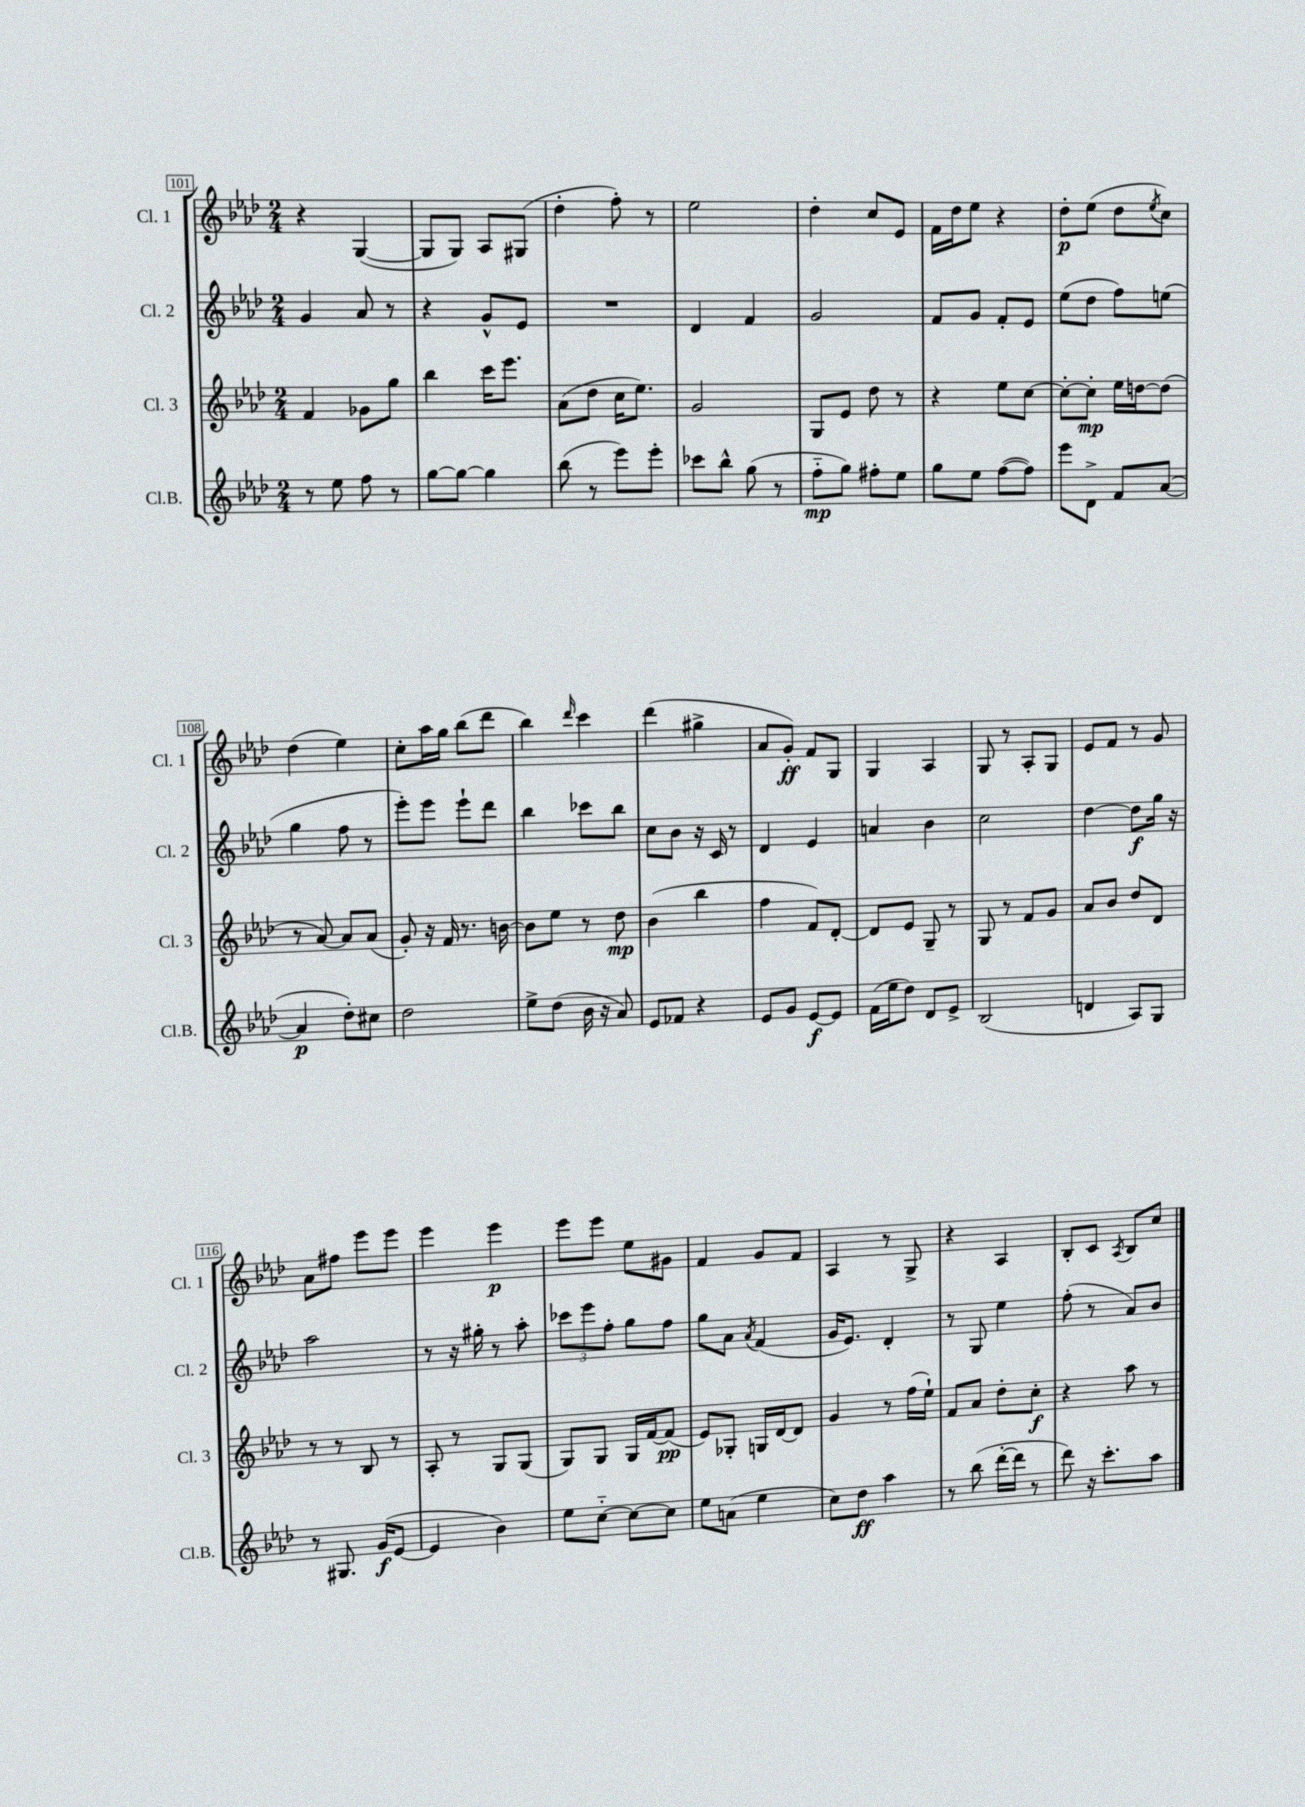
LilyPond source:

<<
\new StaffGroup <<
\new Staff = "s0" \with { instrumentName = "Cl. 1" shortInstrumentName = "Cl. 1" } {
    \clef treble \key aes \major \numericTimeSignature \time 2/4
    r4 g4~( |
    g8 g8) aes8 gis8( |
    des''4-. f''8-.) r8 |
    ees''2 |
    des''4-. c''8 ees'8 |
    f'16 des''16 ees''8 r4 |
    des''8-.\p ees''8( des''8 \acciaccatura { ees''8 } c''8) |
    des''4( ees''4) |
    c''8-. aes''16 g''16 bes''8( des'''8 |
    bes''4) \grace { des'''16 } c'''4 |
    des'''4( gis''4-> |
    aes'8 g'8-.\ff) f'8 g8 |
    g4 aes4 |
    g8 r8 aes8-. g8 |
    ees'8 f'8 r8 g'8 |
    aes'8 fis''8 ees'''8 ees'''8 |
    ees'''4 ees'''4\p |
    ees'''8 ees'''8 ees''8 gis'8 |
    f'4 g'8 f'8 |
    aes4 r8 g8-> |
    r4 aes4 |
    bes8-. c'8 \acciaccatura { aes8 } bes8 c''8 \bar "|." |
}
\new Staff = "s1" \with { instrumentName = "Cl. 2" shortInstrumentName = "Cl. 2" } {
    \clef treble \key aes \major \numericTimeSignature \time 2/4
    g'4 aes'8 r8 |
    r4 g'8-^ ees'8 |
    R2 |
    des'4 f'4 |
    g'2 |
    f'8 g'8 f'8-. ees'8 |
    ees''8( des''8 f''8) e''8( |
    g''4 f''8 r8 |
    ees'''8-.) ees'''8 ees'''8-! des'''8 |
    bes''4 ces'''8 bes''8 |
    c''8 bes'8 r16 c'16 r8 |
    des'4 ees'4 |
    a'4 bes'4 |
    c''2 |
    des''4~ des''8\f g''16 r16 |
    aes''2 |
    r8 r16 gis''16-. r8 aes''8-. |
    \tuplet 3/2 { ces'''8 ees'''8 f''8-. } g''8 f''8 |
    g''8 aes'8 \acciaccatura { aes'8 } f'4( |
    g'16 ees'8.) des'4-. |
    r8 g8 ees''4 |
    f''8-.( r8 aes'8) bes'8 \bar "|." |
}
\new Staff = "s2" \with { instrumentName = "Cl. 3" shortInstrumentName = "Cl. 3" } {
    \clef treble \key aes \major \numericTimeSignature \time 2/4
    f'4 ges'8 g''8 |
    bes''4 c'''16 ees'''8. |
    aes'8( des''8 c''16 ees''8.) |
    g'2 |
    g8 ees'8 des''8 r8 |
    r4 ees''8 c''8~ |
    c''8~-. c''8-.\mp ees''16 d''16~ d''8( |
    r8 aes'8~) aes'8 aes'8( |
    g'8-.) r16 f'16 r8. b'16~ |
    b'8 ees''8 r8 des''8\mp |
    bes'4( bes''4 |
    f''4 f'8) des'8~-. |
    des'8 ees'8 g8-- r8 |
    g8 r8 f'8 g'8 |
    aes'8 bes'8 des''8 des'8 |
    r8 r8 bes8 r8 |
    aes8-. r8 g8 g8( |
    g8) g8 g16 f'16~ f'8\pp( |
    ees'8) ges8-. g16 des'16~ des'8 |
    g'4 r8 f''16( ees''16-!) |
    f'8 aes'8 des''8-. c''8-.\f |
    r4 aes''8 r8 \bar "|." |
}
\new Staff = "s3" \with { instrumentName = "Cl.B." shortInstrumentName = "Cl.B." } {
    \clef treble \key aes \major \numericTimeSignature \time 2/4
    r8 ees''8 f''8 r8 |
    g''8~ g''8~ g''4 |
    bes''8( r8 ees'''8) ees'''8-. |
    ces'''8 bes''8-^ g''8( r8 |
    f''8-_\mp g''8) fis''8-. ees''8 |
    g''8 ees''8 f''8~( f''8) |
    ees'''8 des'8-> f'8 aes'8~( |
    aes'4\p des''8-.) cis''8 |
    des''2 |
    ees''8-> des''8( bes'16 r16 aes'8) |
    ees'8 fes'8 r4 |
    ees'8 g'8 ees'8~\f ees'8 |
    f'16( ees''16 des''8) des'8 ees'8-> |
    bes2( |
    d'4 aes8) g8 |
    r8 gis8. g'16\f( ees'8~ |
    ees'4 bes'4) |
    ees''8 c''8~-_ c''8~ c''8 |
    ees''8 a'8( ees''4 |
    c''8) des''8\ff aes''4 |
    r8 bes''8( des'''16~-. des'''16 r8 |
    des'''8) r16 c'''8.-. aes''8 \bar "|." |
}
>>
>>
\layout { \context { \Score currentBarNumber = #101 \override BarNumber.stencil = #(make-stencil-boxer 0.1 0.3 ly:text-interface::print) } }
